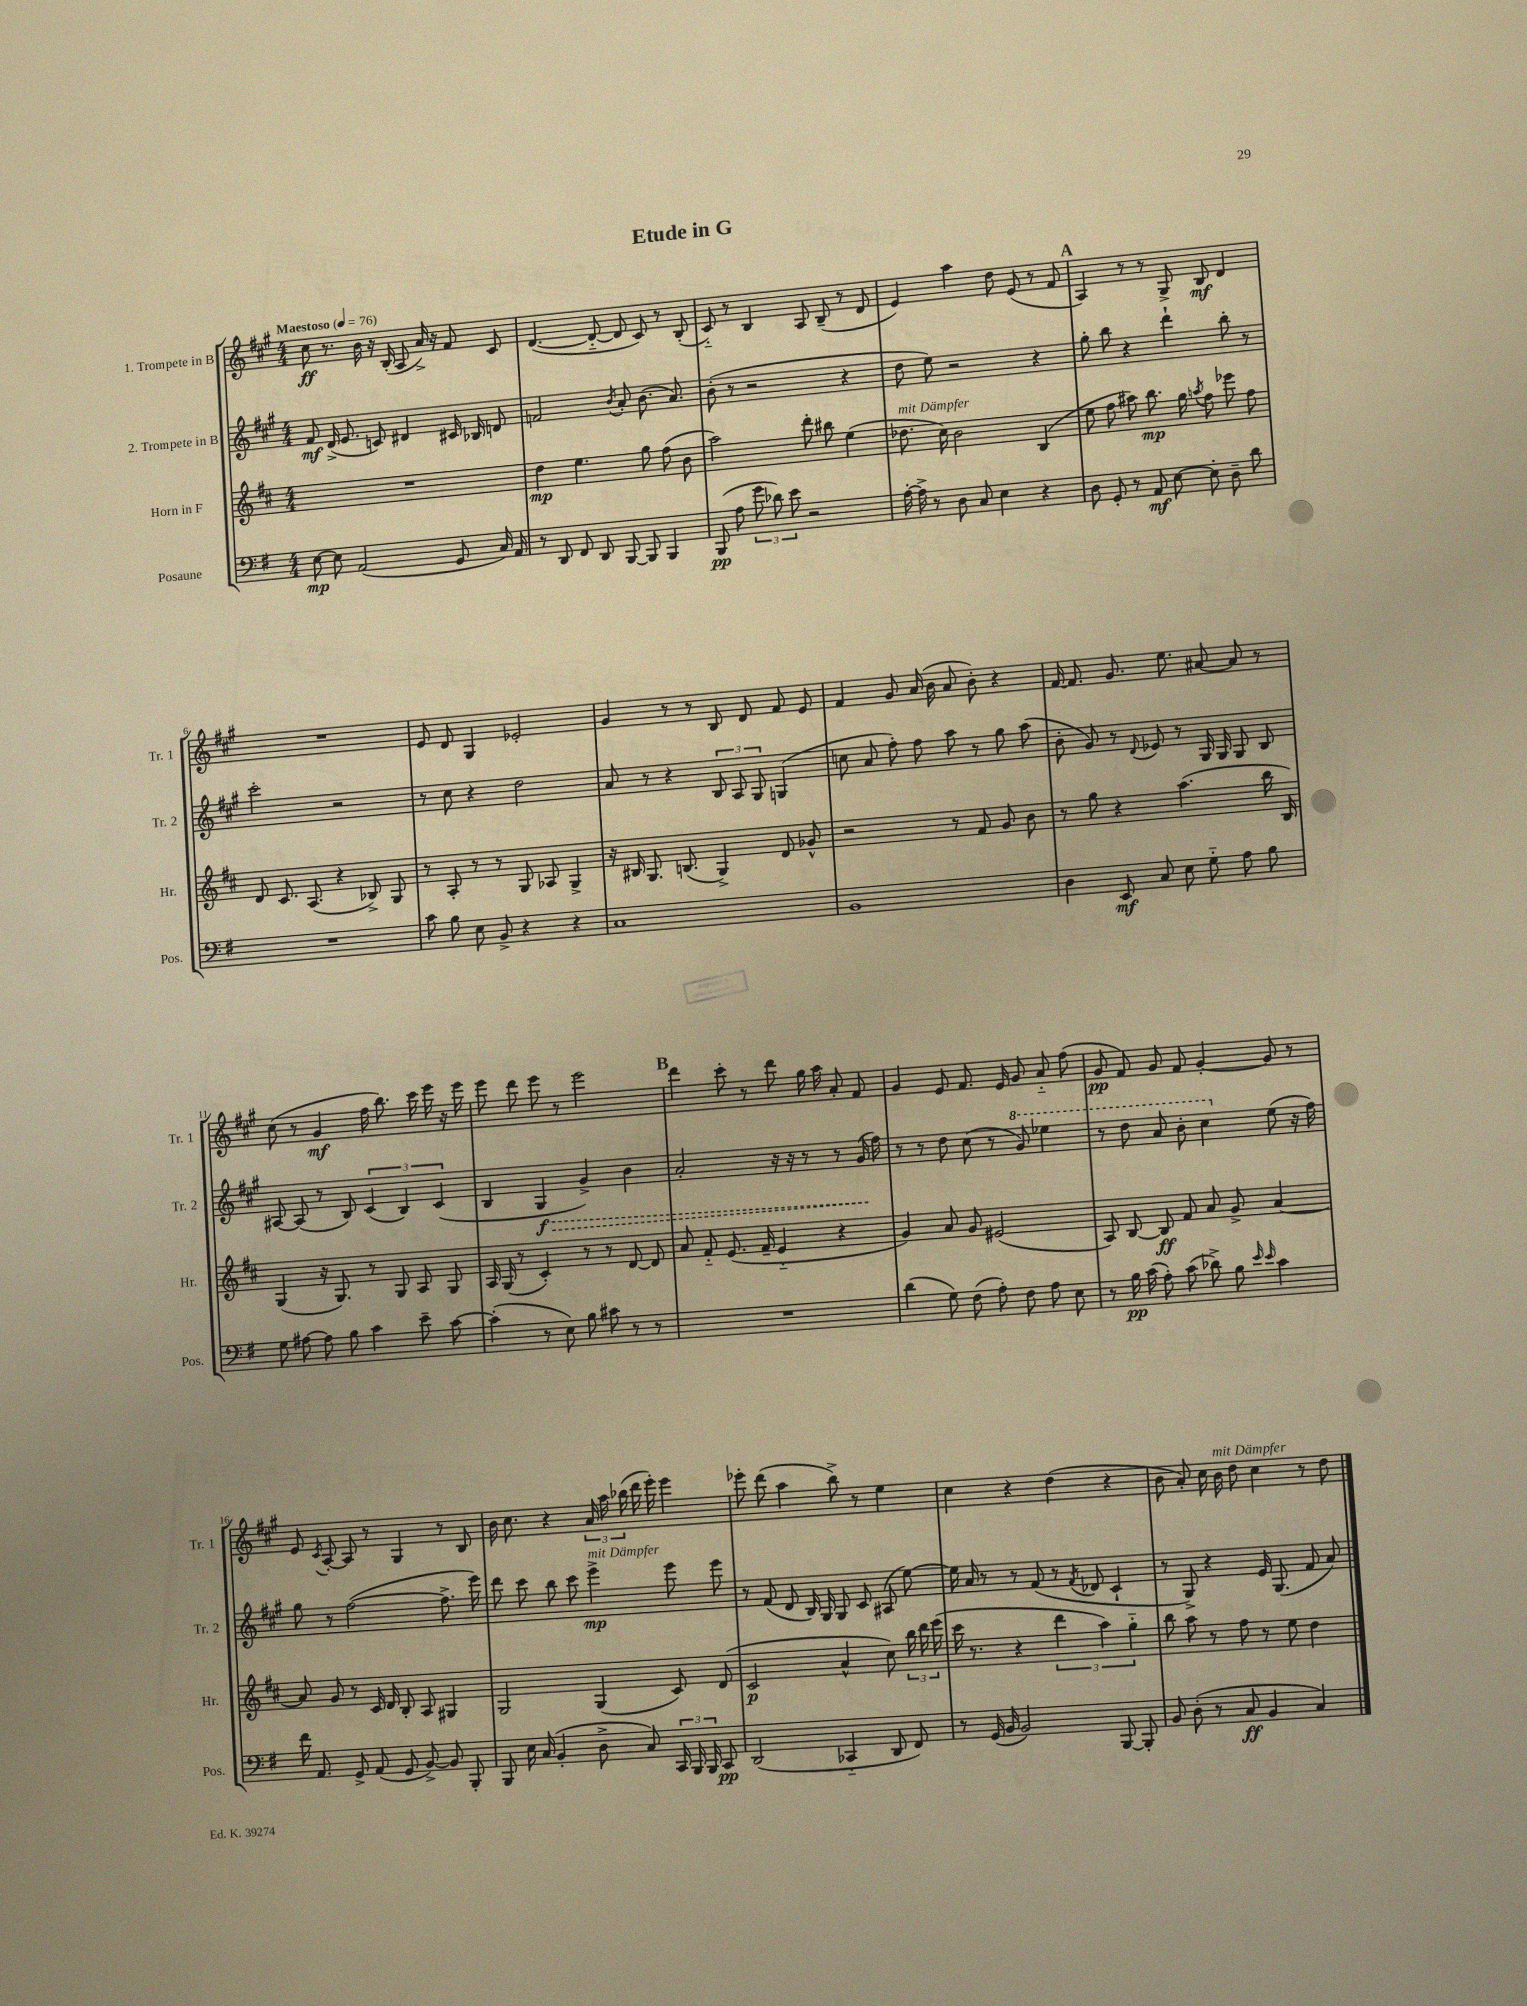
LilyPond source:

\header { title = "Etude in G" }
<<
\new StaffGroup <<
\new Staff = "s0" \with { instrumentName = "1. Trompete in B" shortInstrumentName = "Tr. 1" } {
    \clef treble \key a \major \numericTimeSignature \time 4/4 \tempo "Maestoso" 4 = 76
    \autoBeamOff cis''8\ff r8. b'16 r16 b16-.( a8 a'16->) r16 fis'8 cis'8 |
    d'4.~( d'8~-_ d'8 cis'8) r8 b8-.( |
    cis'8-_) r8 b4 a8 b8--( r8 d'8 |
    e'4) a''4 d''8 e'8( r8 fis'8 |
    \mark \markup { \bold "A" } a4) r8 r8 gis8-> b8\mf d'4 |
    R1 |
    e'8 d'8 gis4 ees'2-. |
    gis'4 r8 r8 b8 d'8 fis'8 e'8 |
    fis'4 gis'8 a'16( b'16 a'8 b'8-.) r4 |
    fis'16~ fis'8. gis'8. e''8. ais'8~ ais'8 r8 |
    cis''8( r8 gis'4\mf fis''16 b''8.) cis'''16 e'''16 r16 e'''16 |
    e'''8 d'''8 e'''8 r8 e'''2 |
    \mark \markup { \bold "B" } d'''4 cis'''8-. r8 d'''8 gis''16 a''16 a'8-. fis'8 |
    gis'4 e'8 fis'8. e'16 gis'8 a'8-_ fis''8( |
    gis'8\pp fis'8) gis'8 fis'8 gis'4~-. gis'8 r8 |
    e'8 \acciaccatura { cis'8 } a8~-. a8 r8 gis4 r8 b8 |
    b'16 cis''8. r4 \tuplet 3/2 { a'16 a''16 bes''16( } d'''16 e'''16-.) e'''4 |
    ees'''8-. d'''8( a''4 b''8->) r8 e''4 |
    cis''4 r4 d''4( r4 |
    b'8 a'8-.) cis''16 b'16^\markup { \italic "mit Dämpfer" } d''8 cis''4 r8 d''8 \bar "|." |
}
\new Staff = "s1" \with { instrumentName = "2. Trompete in B" shortInstrumentName = "Tr. 2" } {
    \clef treble \key a \major \numericTimeSignature \time 4/4
    \autoBeamOff fis'8\mf d'16->( e'8. c'8) dis'4 cis'16 bes16 d'8 |
    f'2 \acciaccatura { b'8 } a'8-. b'8.( a'8.) |
    b'8-.( r8 r2 r4 |
    d''8 e''8) r2 r4 |
    \mark \markup { \bold "A" } gis''8-. b''8 r4 d'''4-! b''8-. r8 |
    cis'''2-. r2 |
    r8 cis''8 r4 d''2 |
    a'8 r8 r4 \tuplet 3/2 { b8 a8 gis8 } g4( |
    c''8 a'8 fis''8-.) fis''8 a''8 r8 gis''8 a''8( |
    b'8-. gis'8) r8 \appoggiatura { d'8 } ees'8 r8 gis16 gis16 gis8 b8 |
    ais8~ ais8( r8 b8) \tuplet 3/2 { cis'4( b4) cis'4( } |
    b4 \once \override Hairpin.style = #'dashed-line gis4\f\> gis'4->) b'4 |
    \mark \markup { \bold "B" } a'2-. r16 r16 r8 r8 gis'16\!( fis''16) |
    r8 r8 d''8 cis''8( r8 \ottava #1 gis''8) ees'''4 |
    r8 d'''8 a''8 b''8-. cis'''4 \ottava #0 e''8( r16 fis''16) |
    gis''8 r8 fis''2~( fis''8.-> e'''16) |
    d'''8 cis'''8 b''8 cis'''8 e'''4->\mp^\markup { \italic "mit Dämpfer" } e'''8 e'''8 |
    r8 fis'8( d'8 b16) gis16 gis8 cis'8 ais8( e''8~) |
    e''16 a'16 r8 r8 fis'8( r8 \acciaccatura { fis'8 } des'8 cis'4-! |
    r8 gis8->) r4 e'16 gis8.( fis'8 a'8) \bar "|." |
}
\new Staff = "s2" \with { instrumentName = "Horn in F" shortInstrumentName = "Hr." } {
    \clef treble \key d \major \numericTimeSignature \time 4/4
    \autoBeamOff R1 |
    d''4\mp e''4. g''8 fis''8( b'8 |
    a''2) d'''8-. bis''8 e''4( |
    des''8.^\markup { \italic "mit Dämpfer" } cis''16) b'2 b4( |
    \mark \markup { \bold "A" } e''8 fis''8 ais''8) b''8.\mp g''16 \acciaccatura { a''8 } fis''8 ees'''8 fis''8 |
    d'8 cis'8. a8.( r4 bes8->) g8 |
    r8 a8-. r8 r8 g8 aes8 g4-> |
    r16 bis16 g8. b8.( g4->) d'8 ges'8-^ |
    r2 r8 fis'8 g'8 b'8 |
    r8 g''8 r4 a''4.( b''16 b16) |
    g4( r16 g8.) r8 g8 a8 g8 |
    a16 g16( r8 cis'4-.) r8 r8 d'8~ d'8 |
    \mark \markup { \bold "B" } a'8 fis'8-_ e'8.( fis'16-- e'4-_ r4 |
    g'4) a'8 g'8 eis'2( |
    a8) b8~ b8\ff fis'8 a'8 g'8-> a'4~ |
    a'8 g'8 r8 cis'16 d'16 b8-. a8 gis4 |
    g2 g4( cis'8) d'8( |
    cis'2\p a'4-^ cis''8) \tuplet 3/2 { b''16 d'''16 e'''16( } |
    cis'''16 r8. r4 \tuplet 3/2 { d'''4 a''4) g''4-_ } |
    b''8 a''8 r8 fis''8 r8 e''8 d''4 \bar "|." |
}
\new Staff = "s3" \with { instrumentName = "Posaune" shortInstrumentName = "Pos." } {
    \clef bass \key g \major \numericTimeSignature \time 4/4
    \autoBeamOff e8~\mp e8 a,2( g,8 c16) a,16 |
    r8 d,8 fis,8 d,8 b,,8~ b,,8 b,,4 |
    b,,8\pp( a8 \tuplet 3/2 { g'8 des'8) e'8 } r2 |
    a16~-. a16-> r8 d8 c8 e4 r4 |
    \mark \markup { \bold "A" } d8 g,8-. r8 a,8\mf e8~ e8-. d8-- d'8 |
    R1 |
    c'8 b8 e8 b,8-> r4 r4 |
    c1 |
    b,1 |
    d4 e,8\mf c8 e8 g8-_ a8 b8 |
    g8 ais8~ ais8 b8 c'4 e'8-- c'8~ |
    c'4-.( r8 e8) b8 cis'8 r8 r8 |
    \mark \markup { \bold "B" } R1 |
    d'4( g8) fis8( a8-.) fis8 a8 e8 |
    r8 b16\pp c'16( a8-.) c'8( des'8->) b8 \grace { e'16 e'16 } c'4 |
    fis'16 a,8. g,8-> a,8( g,8 b,8~->) b,8 b,,8-. |
    b,,8 e16 c16( b,4-. d8-> c8) \tuplet 3/2 { c,16 b,,16 b,,16 } c,8\pp |
    d,2( ces,4-_ d,8 fis,8) |
    r8 g,16( b,16 b,2) b,,8~ b,,8-. |
    b,8 d8-.( r8 c8\ff b,4 c4) \bar "|." |
}
>>
>>
